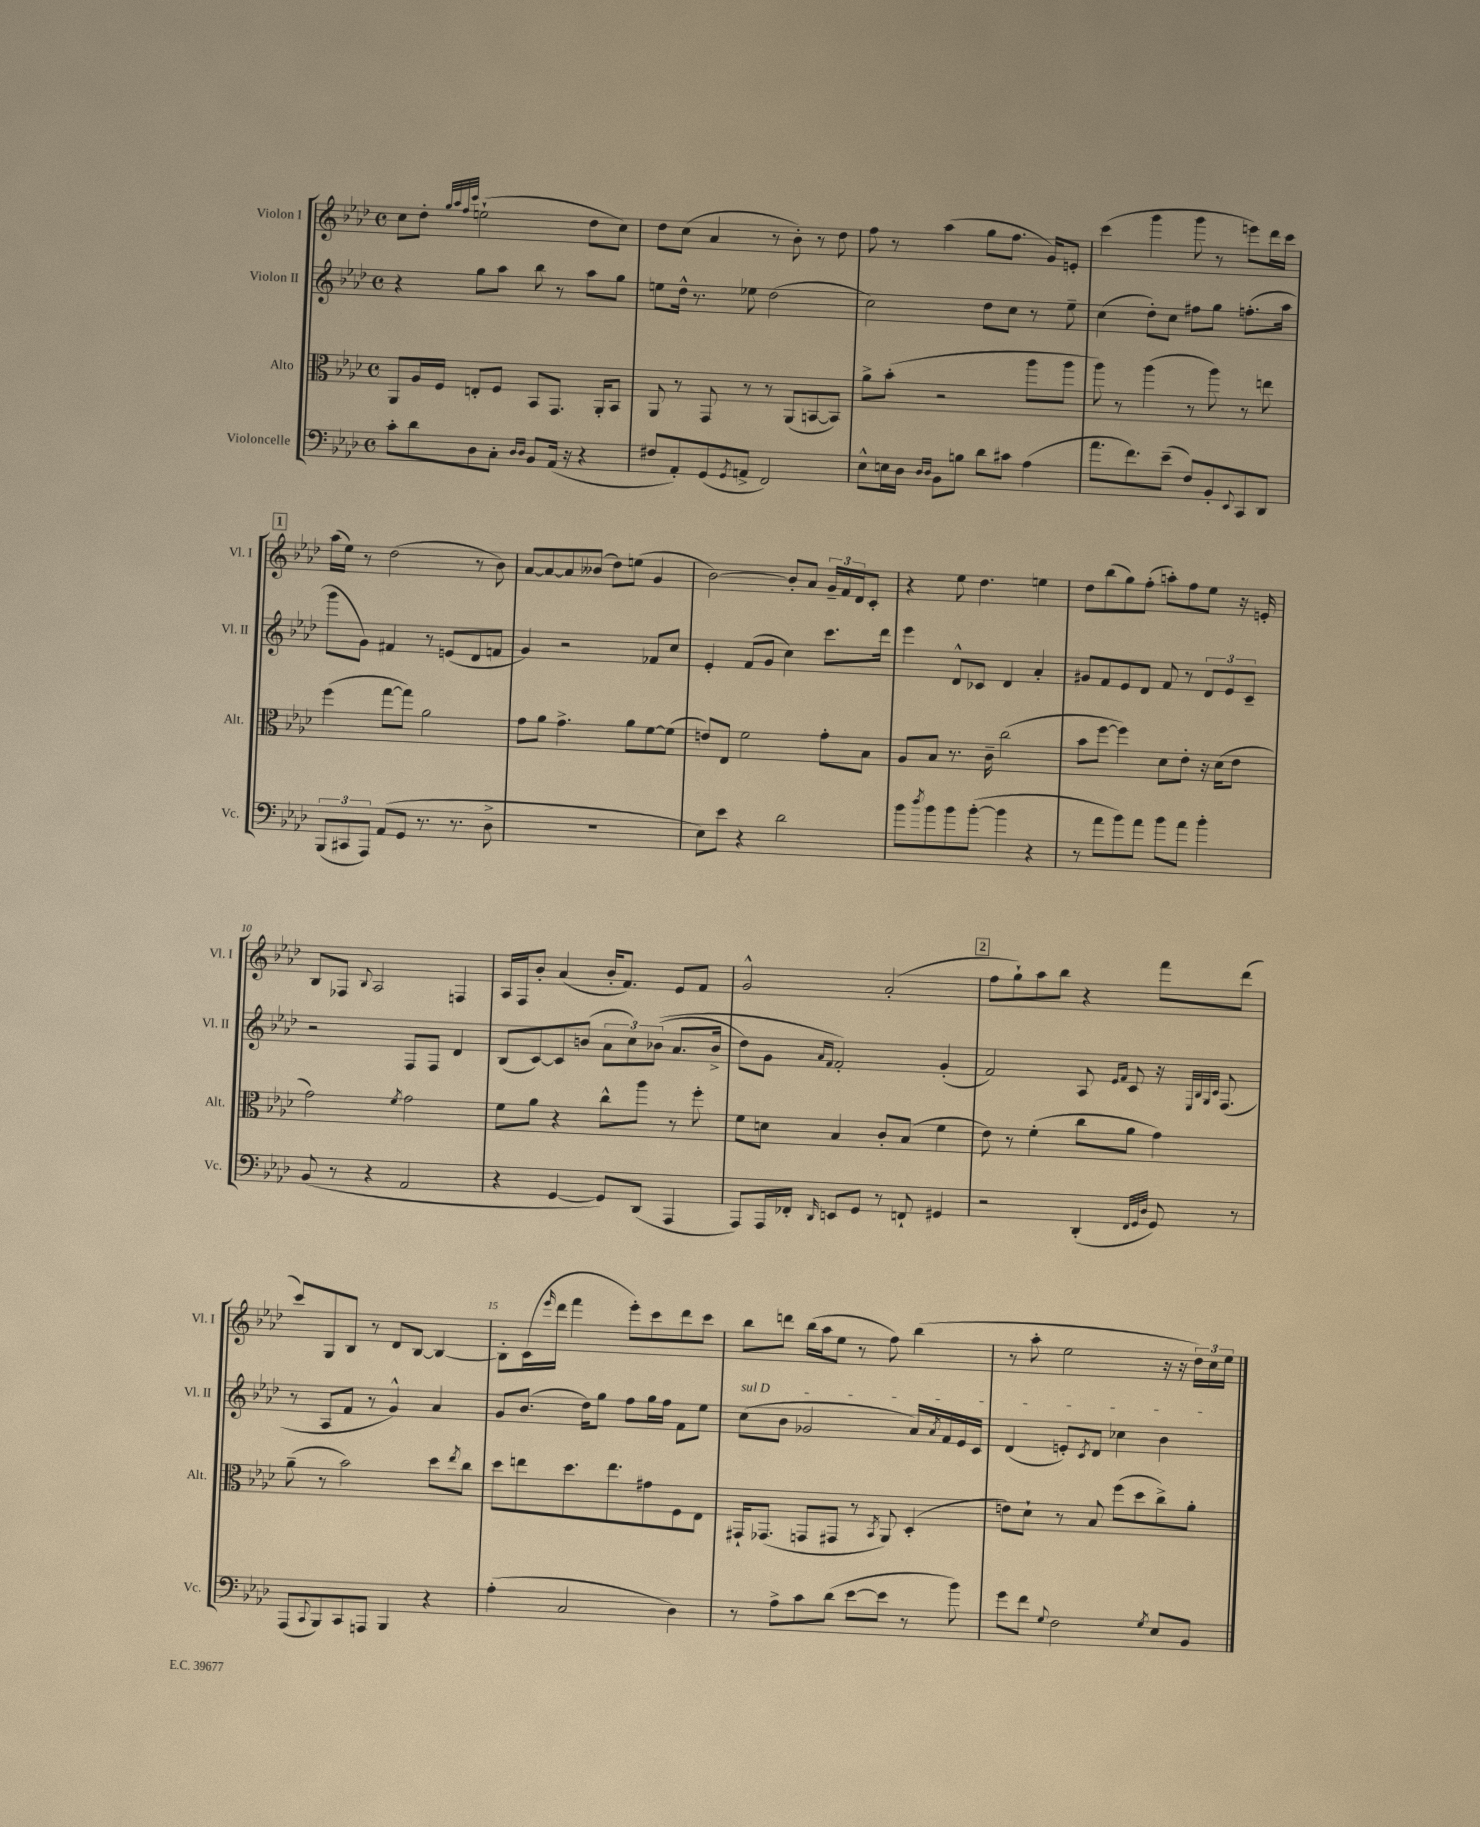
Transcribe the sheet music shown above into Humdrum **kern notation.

**kern	**kern	**kern	**kern
*part4	*part3	*part2	*part1
*staff4	*staff3	*staff2	*staff1
*I"Violoncelle	*I"Alto	*I"Violon II	*I"Violon I
*I'Vc.	*I'Alt.	*I'Vl. II	*I'Vl. I
*clefF4	*clefC3	*clefG2	*clefG2
*k[b-e-a-d-]	*k[b-e-a-d-]	*k[b-e-a-d-]	*k[b-e-a-d-]
*M4/4	*M4/4	*M4/4	*M4/4
*met(c)	*met(c)	*met(c)	*met(c)
=1	=1	=1	=1
8c'\L	8AA-/L	4r	8cc\L
8d-\	16A-/L	.	8dd-'\J
.	16F/JJ	.	.
.	.	.	32qqgg/LLL
.	.	.	32qqaa-/
.	.	.	32qqff/
.	.	.	32qqccc/JJJ
8D-\	8En'/L	8gg\L	(2een`\
8C'\J	8F/J	8aa-\J	.
16qqD-/LL	.	.	.
16qqD-/JJ	.	.	.
8BB-/L	8BB-/L	8bb-\	.
(16AA-/Jk	8.GG/J	8r	.
16r	.	.	.
4r	.	8aa-\L	8dd-\L
.	16AA-'/KL	.	.
.	8BB-/J	8gg\J	8cc\J)
=2	=2	=2	=2
8F#X/L	8AA-/	8een\L	8dd-\L
8AA-'/)	8r	16dd-^^\Jk	(8cc\J
.	.	8.r	.
(8GG/	8GG/	.	4a-/
8qGG/	.	.	.
8AAn^/J	8r	8ee-X\	.
2FF/)	8r	(2dd-\	8r
.	(8AA-/L	.	8b-'\)
.	[8BBn/	.	8r
.	8BB/J])	.	8dd-\
=3	=3	=3	=3
8E-^^\L	8a-^\L	2cc\)	8ff\
16En\L	(8b-'\J	.	8r
16D-\JJ	.	.	.
16qqD-/LL	.	.	.
16qqD-/JJ	.	.	.
8BB-\L	2r	.	(4aa-\
8Bn\J	.	.	.
8d-\L	.	8dd-\L	8gg\L
8c#X\J	.	8cc\J	8.ff\J
(4A-\	8aa-\L	8r	.
.	.	.	16g/KL)
.	8aa-\J	8ee-~\	8en'/J
=4	=4	=4	=4
8.a-\L	8aa-\)	(4cc\	(4ccc\
.	8r	.	.
8.f\)	.	.	.
.	(4aa-\	8dd-'\L)	4ggg\
(8e-~\J	.	8cc\J	.
8F/L)	8r	8ff#X\L	8ggg\
8BB-'/	8aa-\)	8gg\J	8r
8qqEE-/	.	.	.
8CC/	8r	(8.ffn'\L	8eeen\L)
8DD-/J	8een\	.	16ddd-\L
.	.	16aa-\Jk	16ccc\JJ
!!LO:LB:g=z
!!LO:REH:place=s1:t=1
=5	=5	=5	=5
(12BBB-/L	(4ff\	8ggg\L	(16aa-\LL
.	.	.	16ee-\JJ)
12CC#X/	.	.	.
.	.	8g\J)	8r
12AAA-/J)	.	.	.
(8AA-/L	[8gg\L	4f#X/	(2dd-\
8GG/J	8gg\J])	.	.
8.r	2a-\	8r	.
.	.	(8en/L	.
8.r	.	.	.
.	.	8d-/	8r
8D-^\	.	8fn/J	8b-\)
=6	=6	=6	=6
1r	8g\L	4g/)	[8a-/L
.	8a-\J	.	8a-/_
.	4.g^\	2r	8a-/]
.	.	.	(8b--X/J
.	.	.	8dd-\L)
.	8a-\L	.	(8een\J
.	[8f\	8f-X/L	4g/
.	(8f\J]	8cc/J	.
=7	=7	=7	=7
8E-\L)	8en/L)	4e-'/	[2b-\)
8e-\J	8E-/J	.	.
4r	2f\	(8f/L	.
.	.	8g/J	.
2d-\	.	4cc\)	8b-'/L]
.	.	.	8a-/J
.	8g'\L	8.ccc\L	24g~/LL
.	.	.	24f/
.	.	.	24d-/J
.	8B-\J	.	8c'/J
.	.	16ddd-\Jk	.
=8	=8	=8	=8
8b-\L	8A-/L	4eee-\	4r
8qdd-/	.	.	.
8b-\	8B-/J	.	.
8b-\	8.r	8d-^^/L	8ee-\
([8b-'\J	.	8c-X/J	4.dd-\
.	16c~\	.	.
4b-\]	(2cc\	4d-/	.
4r	.	4a-'/	4een\
=9	=9	=9	=9
8r	8b-\L	8g#X/L	8dd-\L
8a-\L	[8ff\J	8f/	(8bb-\
8b-\)	4ff\])	8e-/	8gg\)
8a-\J	.	8d-/J	(8ff'\J
8b-\L	8d-\L	8f/	8aan'\L)
8a-\J	8e-'\J	8r	8ff\
4b-'\	16r	12d-/L	8ee-\J
.	(16d-\KL	.	.
.	.	12e-/	.
.	8e-\J	.	16r
.	.	12c~/J	.
.	.	.	16en'/
!!LO:LB:g=z
=10	=10	=10	=10
(8BB-/	2g\)	2r	8B-/L
8r	.	.	8F-X/J
.	.	.	8qqB-/
4r	.	.	2A-/
.	8qf/	.	.
2AA-/	2g\	8F/L	.
.	.	8F/J	.
.	.	4d-/	4Fn/
=11	=11	=11	=11
4r	8f\L	(8B-/L	16A-/LL
.	.	.	16F/J
.	8a-\J	[8c/)	8b-'/J
[4GG/	4r	8c/]	(4a-/
.	.	(8bn/J	.
8GG/L])	8cc^^\L	12a-\L	16b-'/KL
.	.	.	8.f/J)
.	.	12cc\)	.
(8DD-/J	8aa-\J	.	.
.	.	((12b-X\J	.
4AAA-/	8r	8.a-/L	8e-/L
.	8ff'\	.	8f/J
.	.	16b-^/Jk	.
=12	=12	=12	=12
8AAA-/L)	8f\L	8dd-\L)	2g^^/
16AAA-/L	8dn\J	8g\J	.
16FF-X'/JJ	.	.	.
.	.	16qqa-/LL	.
16qqDD-/	.	16qqf/JJ	.
8EEn/L	4B-/	2f'/)	.
8GG/J	.	.	.
8r	8c'/L	.	(2a-'/
8FFn`/	(8B-/J	.	.
4GG#X/	4f\	(4g'/	.
!!LO:REH:place=s1:t=2
=13	=13	=13	=13
2r	8e-\)	2f/)	8ff\L
.	8r	.	8gg`\)
.	(4f'\	.	8aa-\
.	.	.	8bb-\J
(4DD-'/	8cc\L	8A-/	4r
.	.	16qqe-/LL	.
.	.	16qqf/JJ	.
.	8a-\J	8c/	.
32qqFF/LLL	.	.	.
32qqGG/	.	.	.
32qqD-/JJJ	.	.	.
8GG/)	4g\)	16r	8fff\L
.	.	32qqE-/LLL	.
.	.	32qqB-/	.
.	.	32qqG/	.
.	.	32qqc/JJJ	.
.	.	(8.F/	.
8r	.	.	(8ddd-\J
!!LO:LB:g=z
=14	=14	=14	=14
(8AAA-/L	(8a-~\	8r	8ccc/L)
8qqCC/	.	.	.
8BBB-/)	8r	8A-/L	8G/
8CC/	2b-\)	8f/J	8B-/J
8AAAn/J	.	8r	8r
4BBB-/	.	4g^^/)	8d-/L
.	.	.	[8B-/J
4r	8dd-\L	4a-/	4B-/_
.	8qee-/	.	.
.	8cc\J	.	.
=15	=15	=15	=15
(4A-'\	8dd-\L	8g/L	8B-'\L]
.	8een\	(8.b-/J	(16c\L
.	.	.	16qqeee-/
.	.	.	16ddd-\JJ
2C/	8.dd-\	.	4fff\
.	.	16dd-\KL)	.
.	.	8gg\J	.
.	8.ee\	.	.
.	.	8ff\L	8eee-'\L)
.	8g#X\	16gg\L	8ccc\
.	.	16ff\JJ	.
4D-\)	8F\	8f\L	8ddd-\
.	8E-\J	8ee-\J	8ccc\J
=16	=16	=16	=16
!	!	!LO:TX:a:i:t=sul D	!
8r	16GG#X`/KL	(8cc\L	8bb-\L
.	(8.GG-X/J	.	.
8A-^\L	.	8b-\J	8dddn\J
8c\	8GGn/L	2g-X/	(16bb-\LL
.	.	.	16aa-\J
(8d-\J	8GG#X/J	.	8ee-\J
[8e-\L	8r	.	8r
.	8qBB-/	.	.
8e-\J]	8AA-/)	.	8ff\)
8r	(4D-'/	16a-/LL)	(4bb-\
.	.	8qa-/	.
.	.	16f/	.
8b-\)	.	16e-/	.
.	.	16c/JJ	.
=17	=17	=17	=17
8g\L	8en\L)	(4d-/	8r
8f\J	8d-`\J	.	8aa-'\
8qqG/	.	.	.
2F\	8r	8en'/L)	2ee-\
.	.	8qc/	.
.	8B-/	8d-/J	.
.	(8ff\L	4cc-X\	.
.	8dd-\	.	.
8qG/	.	.	.
8E-/L	8cc^\)	4b-\	16r
.	.	.	16r
8BB-/J	8a-'\J	.	24dd-\LL)
.	.	.	24cc\
.	.	.	24ee-\JJ
==	==	==	==
*-	*-	*-	*-
